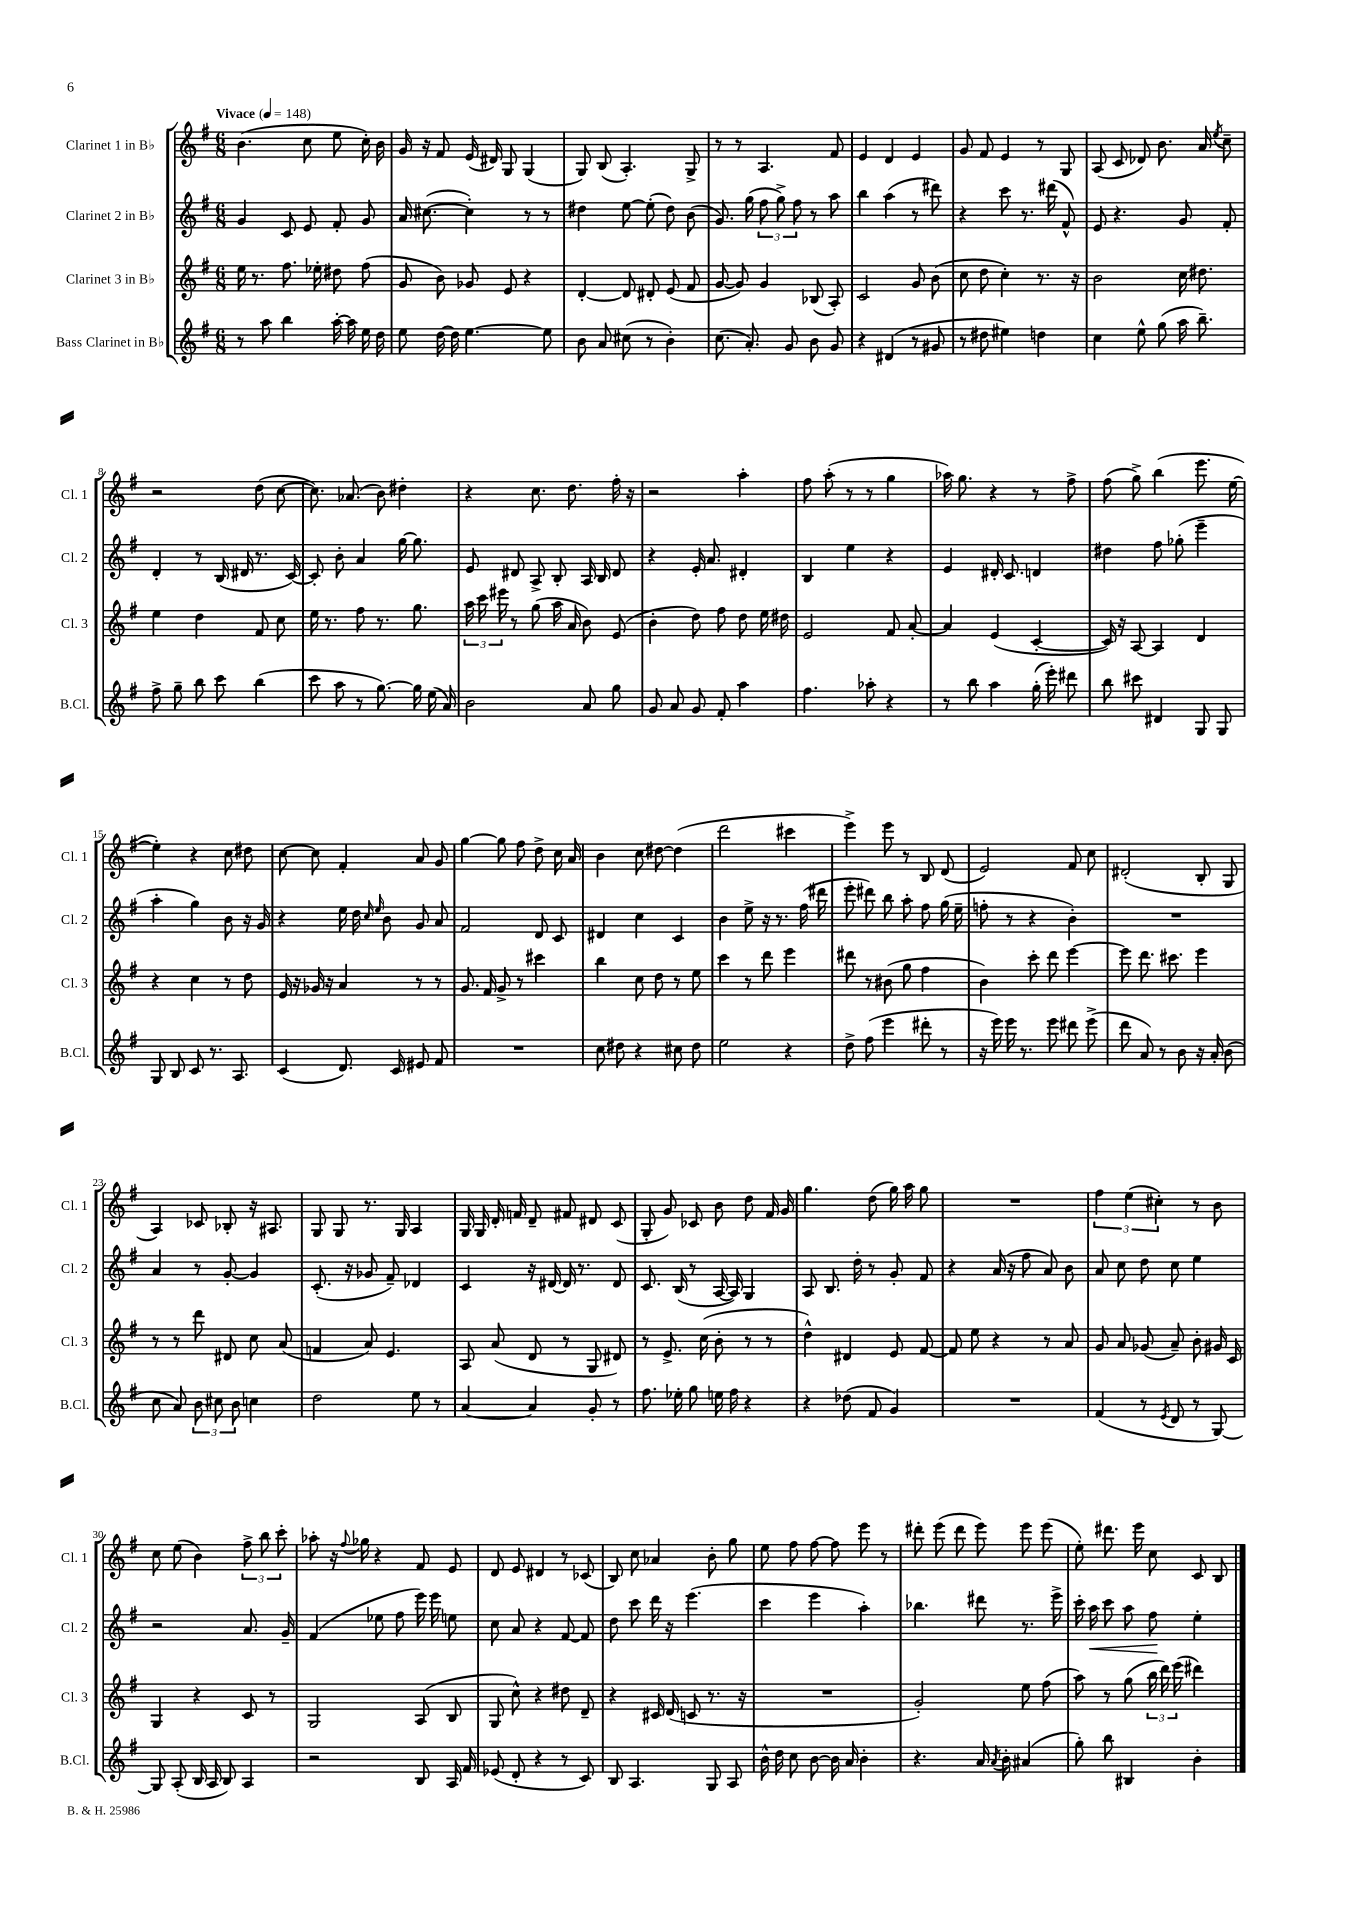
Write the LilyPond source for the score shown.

<<
\new StaffGroup <<
\new Staff = "s0" \with { instrumentName = "Clarinet 1 in Bb" shortInstrumentName = "Cl. 1" } {
    \clef treble \key g \major \numericTimeSignature \time 6/8 \tempo "Vivace" 4 = 148
    \autoBeamOff b'4.( c''8 e''8 c''16-.) b'16 |
    g'16 r16 fis'8 e'16( dis'16) g8 g4( |
    g8) b8( a4.-.) g8-> |
    r8 r8 a4. fis'8 |
    e'4 d'4 e'4 |
    g'8 fis'8 e'4 r8 g8 |
    a8( c'8 des'8) b'8. a'16 \acciaccatura { e''8 } c''8-- |
    r2 d''8( c''8~ |
    c''8.) aes'8.( b'8) dis''4-. |
    r4 c''8. d''8. fis''16-. r16 |
    r2 a''4-. |
    fis''8 a''8-.( r8 r8 g''4 |
    aes''16) g''8. r4 r8 fis''8-> |
    fis''8( g''8->) b''4( e'''8. e''16~ |
    e''4-.) r4 c''8 dis''8 |
    c''8~ c''8 fis'4-. a'8 g'8 |
    g''4~ g''8 fis''8 d''8-> c''16 a'16 |
    b'4 c''8 dis''8~ dis''4( |
    d'''2 cis'''4 |
    e'''4->) e'''8 r8 b8 d'8( |
    e'2) fis'8 c''8 |
    dis'2-.( b8-. g8 |
    a4) ces'8 bes8-. r16 ais8. |
    g8 g8 r8. g16 a4 |
    g16 g16 d'16-. f'16 d'8-- fis'8 dis'8 c'8( |
    g8-. g'8) ces'8 b'8 d''8 fis'16 g'16 |
    g''4. d''8( g''16) a''16 g''8 |
    R2. |
    \tuplet 3/2 { fis''4 e''4( cis''4-.) } r8 b'8 |
    c''8 e''8( b'4) \tuplet 3/2 { fis''8-> b''8 c'''8-. } |
    aes''8-. r16 \appoggiatura { fis''8 } ges''16 r4 fis'8 e'8 |
    d'8 e'8 dis'4 r8 ces'8( |
    b8) c''8 aes'4 b'8-. g''8 |
    e''8 fis''8 fis''8~ fis''8 e'''8 r8 |
    dis'''8-. e'''8( dis'''8 e'''8) e'''8 e'''8( |
    e''8-.) dis'''8. e'''16 c''8 c'8 b8 \bar "|." |
}
\new Staff = "s1" \with { instrumentName = "Clarinet 2 in Bb" shortInstrumentName = "Cl. 2" } {
    \clef treble \key g \major \numericTimeSignature \time 6/8
    \autoBeamOff g'4 c'8 e'8 fis'8-. g'8 |
    a'16 cis''8.~( cis''4-.) r8 r8 |
    dis''4 e''8~ e''8-.( dis''8) b'8( |
    g'8.) g''16( \tuplet 3/2 { fis''8 g''8->) fis''8 } r8 a''8 |
    b''4 a''4( r8 dis'''8) |
    r4 c'''8 r8. dis'''16( fis'8-^) |
    e'8 r4. g'8 fis'8-. |
    d'4-. r8 b16( dis'16 r8. c'16~) |
    c'8-. b'8-. a'4 g''16~ g''8. |
    e'8 dis'8 a8-> b8-. a16 b16 dis'8 |
    r4 e'16-. a'8. dis'4-. |
    b4 e''4 r4 |
    e'4 dis'16-. c'8. d'4 |
    dis''4 fis''8 ges''8-.( e'''4-- |
    a''4-. g''4) b'8 r16 g'16 |
    r4 e''16 d''16 \grace { c''16 e''16 } b'8 g'8 a'8 |
    fis'2 d'8 c'8 |
    dis'4 c''4 c'4 |
    b'4 e''8-> r16 r8. fis''16( dis'''16 |
    e'''8-. dis'''8) b''8 a''8-. fis''8 g''16( e''16-- |
    f''8-. r8 r4 b'4-.) |
    R2. |
    a'4 r8 g'8~-. g'4 |
    c'8.-.( r16 ges'8 fis'8--) des'4 |
    c'4 r16 dis'16~ dis'16 r8. dis'8 |
    c'8. b16( r8 a16~ a16) g4 |
    a8 b8. d''16-. r8 g'8-. fis'8 |
    r4 a'16( r16 fis''8 a'8) b'8 |
    a'8 c''8 d''8 c''8 e''4 |
    r2 a'8. g'16-- |
    fis'4( ees''8 fis''8 e'''16) e'''16 e''8 |
    c''8 a'8 r4 fis'8~ fis'8 |
    d''8 c'''8 d'''16 r16 e'''4.( |
    c'''4 e'''4 a''4-.) |
    bes''4. dis'''8 r8. e'''16-> |
    c'''16-. a''16\< c'''8 a''8 fis''8\! e''4-. \bar "|." |
}
\new Staff = "s2" \with { instrumentName = "Clarinet 3 in Bb" shortInstrumentName = "Cl. 3" } {
    \clef treble \key g \major \numericTimeSignature \time 6/8
    \autoBeamOff e''16 r8. fis''8. ees''16-. dis''8 fis''8( |
    g'8 b'8) ges'8 e'8 r4 |
    d'4~-. d'8 dis'8-. e'8( fis'8 |
    g'8~ g'8) g'4 bes8( a8-.) |
    c'2 g'8 b'8( |
    c''8 d''8 c''4-.) r8. r16 |
    b'2 c''16 dis''8. |
    e''4 d''4 fis'8 c''8 |
    e''16 r8. fis''8 r8. g''8. |
    \tuplet 3/2 { a''16 c'''16 eis'''16 } r8 g''8( a''16 a'16 b'8) e'8( |
    b'4-. d''8) fis''8 d''8 e''16 dis''16 |
    e'2 fis'8 a'8~-. |
    a'4 e'4( c'4~-. |
    c'16) r16 a8~ a4 d'4 |
    r4 c''4 r8 d''8 |
    e'16 r16 ges'16 r16 a'4 r8 r8 |
    g'8. fis'16 g'8-> r8 cis'''4 |
    b''4 c''8 d''8 r8 e''8 |
    c'''4 r8 d'''8 e'''4 |
    dis'''8 r8 bis'8( g''8 fis''4 |
    b'4) c'''8-. d'''8 e'''4~ |
    e'''8 d'''8. cis'''8. e'''4 |
    r8 r8 d'''8 dis'8 c''8 a'8( |
    f'4 a'8) e'4. |
    a8 a'8( d'8 r8 g8 dis'8) |
    r8 e'8.-> c''16( b'8-. r8 r8 |
    d''4-^) dis'4 e'8 fis'8~ |
    fis'8 e''8 r4 r8 a'8 |
    g'8 a'8 ges'8( a'8--) b'8-. gis'16 c'16 |
    g4 r4 c'8 r8 |
    g2 a8( b8 |
    g8 c''8-^) r4 dis''8 d'8-- |
    r4 cis'16 d'16( c'8 r8. r16 |
    R2. |
    g'2-.) e''8 fis''8( |
    a''8) r8 g''8( \tuplet 3/2 { b''16 d'''16) e'''16( } dis'''4) \bar "|." |
}
\new Staff = "s3" \with { instrumentName = "Bass Clarinet in Bb" shortInstrumentName = "B.Cl." } {
    \clef treble \key g \major \numericTimeSignature \time 6/8
    \autoBeamOff r8 a''8 b''4 a''16~-. a''16 e''16 d''16 |
    e''8 d''16~ d''16 e''4.~ e''8 |
    b'8 a'8 cis''8( r8 b'4-.) |
    c''8.( a'8.-.) g'8 b'8 g'8 |
    r4 dis'4( r8 gis'8 |
    r8 dis''8 eis''4) d''4 |
    c''4 e''8-^ g''8( a''16 b''8.--) |
    fis''8-> g''8-- b''8 c'''8 b''4( |
    c'''8 a''8 r8 g''8.~) g''16 e''16( a'16) |
    b'2 a'8 g''8 |
    g'8 a'8 g'8 fis'8-. a''4 |
    fis''4. aes''8-. r4 |
    r8 b''8 a''4 g''16-.( e'''16-.) dis'''8 |
    b''8 cis'''8 dis'4 g8 g8 |
    g8 b8 c'8 r8. a8. |
    c'4( d'8.) c'16 eis'8 fis'8 |
    R2. |
    c''8 dis''8 r4 cis''8 dis''8 |
    e''2 r4 |
    d''8-> fis''8( e'''4 dis'''8-. r8 |
    r16 e'''16) e'''16 r8. e'''8 dis'''8 e'''8->( |
    d'''8 a'8) r8 b'8 r16 a'16-. b'8( |
    c''8 a'8) \tuplet 3/2 { b'8 cis''8 b'8 } c''4 |
    d''2 e''8 r8 |
    a'4~ a'4 g'8-. r8 |
    fis''8. ees''16-. g''8 e''16 fis''16 r4 |
    r4 des''8( fis'8 g'4) |
    R2. |
    fis'4( r8 \acciaccatura { e'8 } d'8 r8 g8~) |
    g8 a8-.( b16 a16 b8) a4 |
    r2 b8 a16 fis'16 |
    ees'8( d'8-. r4 r8 c'8) |
    b8 a4. g8 a8 |
    b'16-^ d''16 c''8 b'8~ b'16 a'16 b'4-. |
    r4. a'16 \acciaccatura { a'8 } b'16-. ais'4( |
    g''8-.) b''8 bis4 b'4-. \bar "|." |
}
>>
>>
